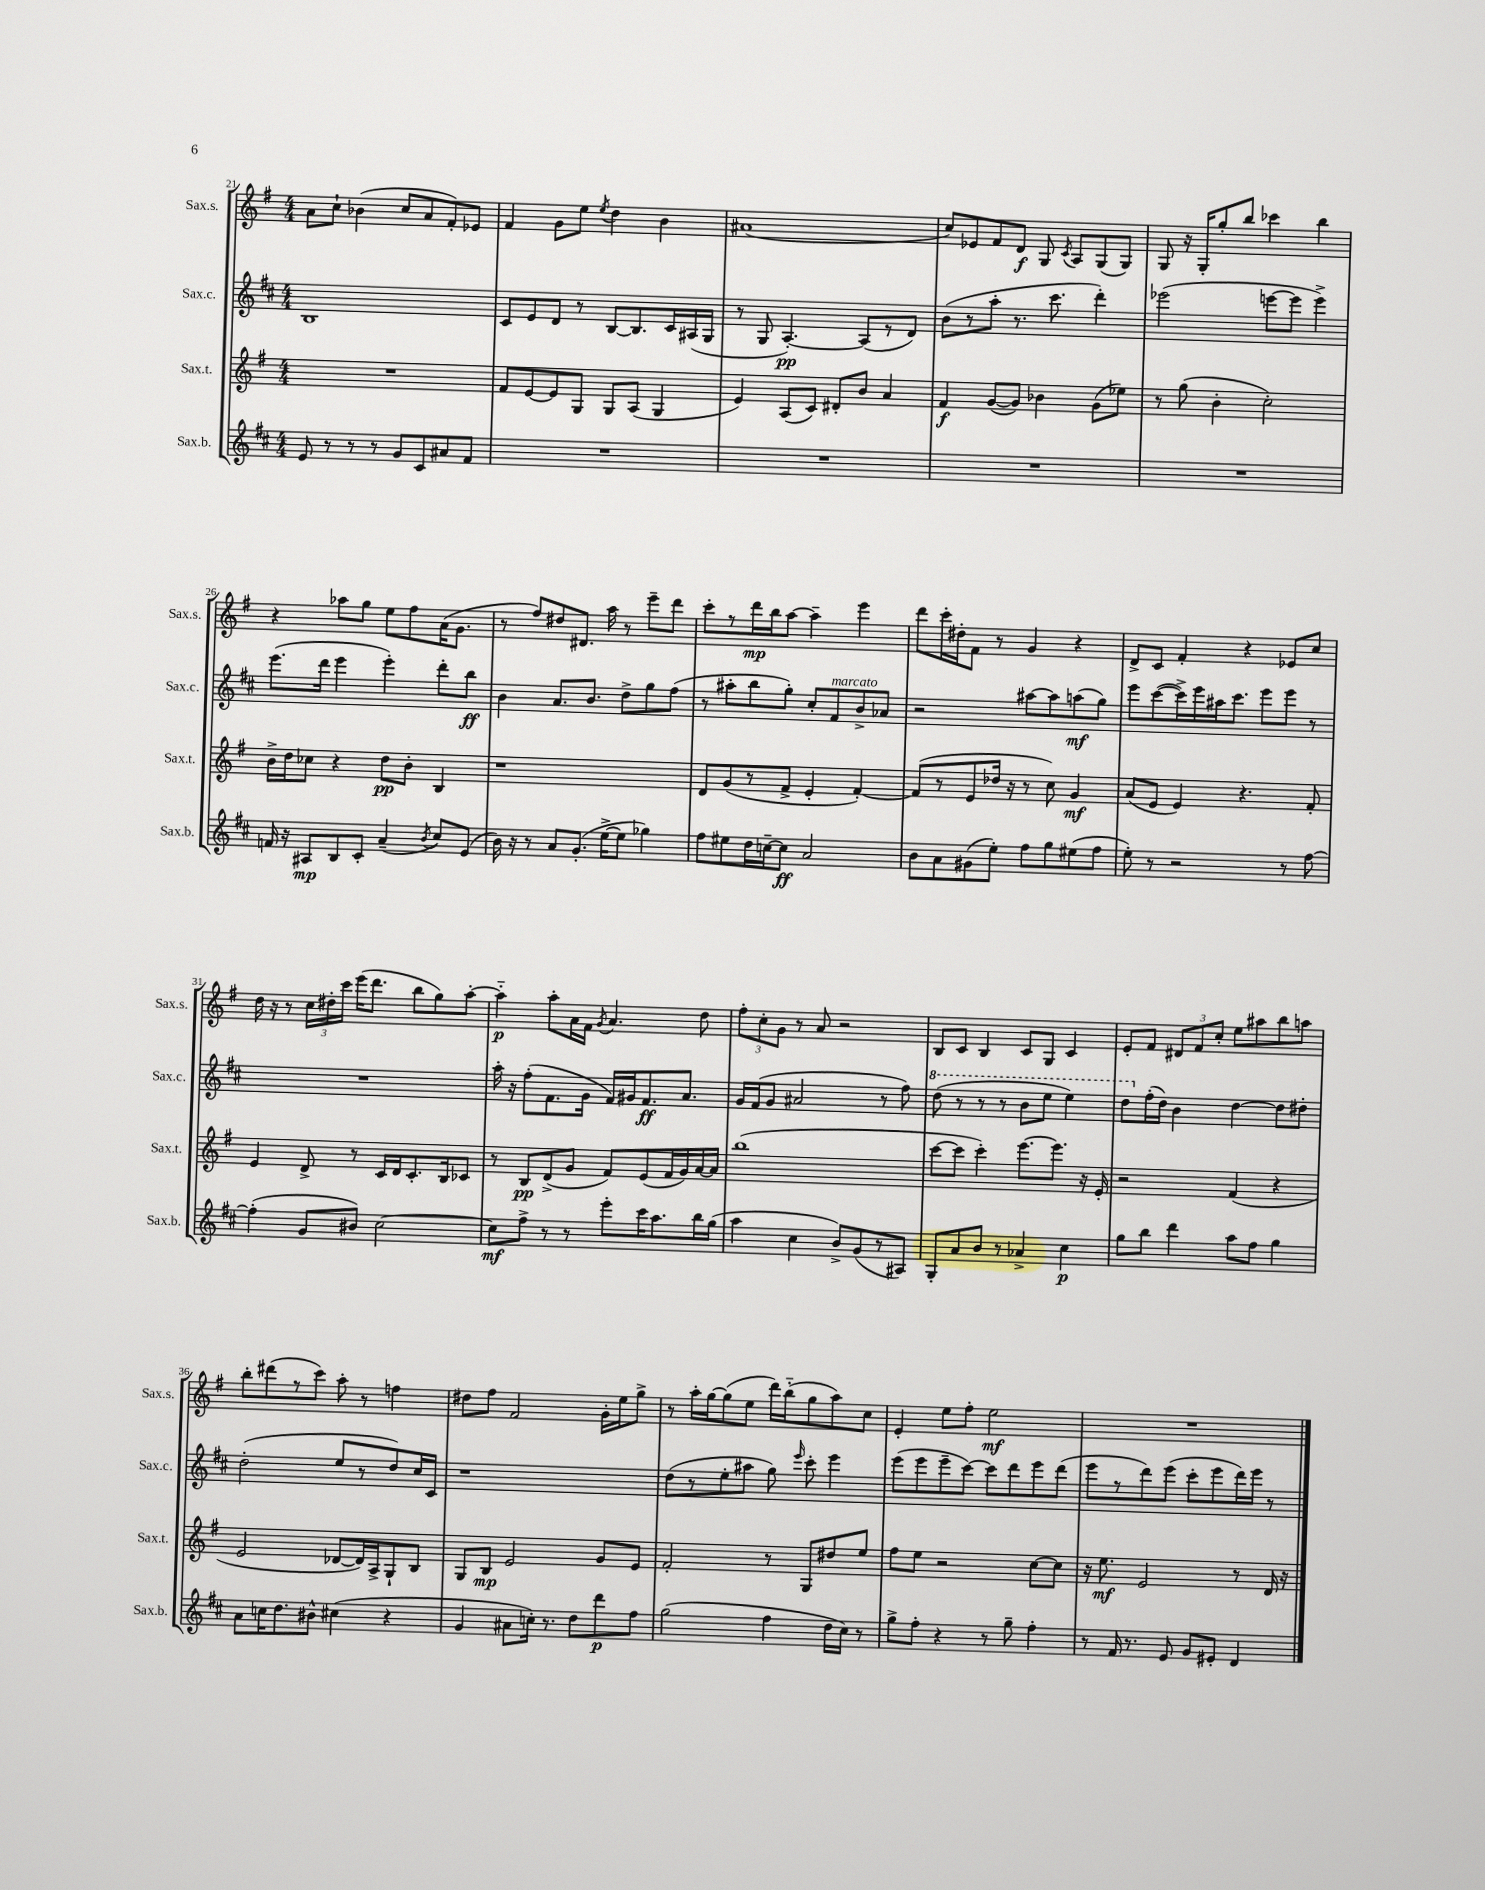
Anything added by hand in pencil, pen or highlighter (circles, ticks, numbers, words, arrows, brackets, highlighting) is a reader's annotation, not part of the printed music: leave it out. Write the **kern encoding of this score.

**kern	**kern	**kern	**kern
*staff4	*staff3	*staff2	*staff1
*clefG2	*clefG2	*clefG2	*clefG2
*k[f#c#]	*k[f#]	*k[f#c#]	*k[f#]
*M4/4	*M4/4	*M4/4	*M4/4
8e	1r	1B	8a
8r	.	.	8cc`
8r	.	.	(4b-
8r	.	.	.
8g	.	.	8cc
8c#	.	.	8a
8a#	.	.	8f#')
8f#	.	.	8e-
=	=	=	=
1r	8f#	8c#	4f#
.	[8e	8e	.
.	8e]	8d	8g
.	8G	8r	8ee
.	.	.	8qee
.	8G	[8B	4dd
.	(8A	8.B]	.
.	4G	.	4b
.	.	16c#	.
.	.	(16A#	.
.	.	16G	.
=	=	=	=
1r	4e)	8r	(1a#
.	.	8G	.
.	(8A	[4.A')	.
.	8c)	.	.
.	8d#'	.	.
.	8b	(8A]	.
.	4a	8r	.
.	.	8d)	.
=	=	=	=
1r	4f#	(8b	8cc)
.	.	8r	8e-
.	([8g	8aa'	8f#
.	8g])	8.r	8d
.	4b-	.	8G
.	.	8.ccc#	.
.	.	.	8qc
.	.	.	8A
.	(8g	4ddd')	(8G
.	8ee-)	.	8G)
=	=	=	=
1r	8r	(2eee-	8G
.	(8gg	.	16r
.	.	.	16G'
.	4b'	.	8gg'
.	.	.	8bb
.	2cc')	[8eee	4ccc-
.	.	8eee]	.
.	.	4eee^)	4bb
=	=	=	=
16f	16b^	(8.eee	4r
16r	16dd	.	.
8A#	8cc-	.	.
.	.	16ddd	.
8B	4r	4eee	8aa-
8c#'	.	.	8gg
(4a~	8dd	4eee')	8ee
.	8b'	.	8ff#
8qb	.	.	.
8cc#)	4B	8ddd'	(16a
.	.	.	8.g
(8e	.	8bb	.
=	=	=	=
16b)	1r	4b	8r
16r	.	.	.
8r	.	.	8ff#)
8a	.	8.a	8dd#
(8.g'	.	.	8.d#
.	.	8.b	.
[16ee^	.	.	16aa
8ee]	.	8dd^	8r
4gg-)	.	8gg	8eee~
.	.	(8ff#	8ddd
=	=	=	=
8ff#	8d	8r	8ccc'
8ee#	(8g	8aa#'	8r
16dd	8r	8bb	16ddd
[16cc~	.	.	16bb
8cc]	8f#^	8gg')	[8aa
2a	4e'	8cc#'	4aa~]
.	.	8f#	.
.	[4f#')	8b^	4eee
.	.	8a-	.
=	=	=	=
8b	(8f#]	2r	8ddd
8a	8r	.	16ccc'
.	.	.	16dd#'
(8g#	8e	.	8f#
8ee')	16dd-	.	8r
.	16r	.	.
8ff#	8r	[8aa#	4g
8gg	8cc)	8aa#]	.
(8ee#	4g	(8aa	4r
8ff#	.	8gg)	.
=	=	=	=
8ee')	(8a	8eee	8d^
8r	8e	([8ccc#	8c
2r	4e)	16ccc#^])	4f#'
.	.	16eee	.
.	.	16aa#	.
.	.	8.ccc#	.
.	4.r	.	4r
.	.	8eee	.
8r	.	8eee	8e-
[8ff#	8f#'	8r	8cc
=	=	=	=
(4ff#']	4e	1r	16dd
.	.	.	16r
.	.	.	8r
8g	8d^	.	24cc
.	.	.	24dd#'
.	.	.	24ccc
8b#)	8r	.	(16eee
.	.	.	8.ddd
[2cc#	16c	.	.
.	16d	.	.
.	8.c'	.	8bb
.	.	.	8gg)
.	16B	.	.
.	8c-	.	[8aa'
=	=	=	=
8cc#]	8r	16aa'	4aa'~]
.	.	16r	.
8ff#^	8B	(8ff#'	.
8r	(8d^	8.f#	8aa'
8r	8g	.	16a
.	.	16g	16f#
.	.	.	8qg
8eee'	8f#)	16f#)	4.a
.	.	16g#	.
16ccc#	(8e	8.f#	.
8.aa	.	.	.
.	16f#	.	.
.	16g)	8.a	.
16bb	[16a	.	8dd
(16gg	16a]	.	.
=	=	=	=
4aa	(1bb	16g	12ff#'
.	.	(16f#	.
.	.	.	12cc'
.	.	8g	.
.	.	.	12g
4cc#	.	2a#	8r
.	.	.	8a
8b^)	.	.	2r
(8g	.	.	.
8r	.	8r	.
8A#)	.	8ff#)	.
=	=	=	=
8G'	[8ccc	(8ddd	8B
8a	8ccc]	8r	8c
8b	4ccc')	8r	4B
8r	.	8r	.
4a-^	[8.eee	8bb	8c
.	.	8eee	8G
.	8.eee]	.	.
4cc#	.	4eee)	4c
.	16r	.	.
.	16e'	.	.
=	=	=	=
8gg	2r	8ddd	8e'
8bb	.	(16ff#'	8f#
.	.	16dd)	.
4ddd	.	4b	12d#
.	.	.	12f#
.	.	.	12cc'
8aa	(4f#	[4dd	8ee
8ff#	.	.	8aa#
4gg	4r	8dd]	8bb
.	.	8dd#'	8aa
=	=	=	=
8a	2e	(2dd'	8bb'
16cc	.	.	(8ddd#
8.dd	.	.	.
.	.	.	8r
8b#^^	.	.	8ccc)
(4cc#	[8d-	8ee	8aa'
.	16d-])	8r	8r
.	16A^	.	.
4r	8G`	8dd)	4ff
.	8B	16cc#	.
.	.	16c#	.
=	=	=	=
4g	8G	1r	8dd#
.	8B	.	8ff#
8a#	2e	.	2f#
16cc')	.	.	.
8.r	.	.	.
8dd	.	.	.
8ddd	8g	.	16g'
.	.	.	16ee
8ff#	8e	.	8gg^
=	=	=	=
(2gg	2f#'	(8dd	8r
.	.	8r	16aa'
.	.	.	[16gg
.	.	8ee'	(8gg]
.	.	8aa#	8ee
4ff#	8r	8gg)	16ddd)
.	.	.	(16bb'~
.	.	16qqeee	.
.	8G	8ccc#'	8gg
16dd	8dd#	4eee	8aa)
16cc#)	.	.	.
8r	8ee	.	8cc
=	=	=	=
8gg^	8ff#	(8eee	4e'
8ff#'	8ee	8eee	.
4r	2r	8eee~	8ee
.	.	[8ccc#)	8ff#'
8r	.	8ccc#]	2ee
8gg~	.	8ddd	.
4ff#'	[8cc	8eee	.
.	8cc]	(8ddd	.
=	=	=	=
8r	16r	8eee	1r
.	8.ee	.	.
16f#	.	8r	.
8.r	.	.	.
.	2e	8ddd)	.
8e	.	(8eee	.
8g	.	8ccc#'	.
8e#'	.	8eee	.
4d	8r	16ddd)	.
.	.	16eee	.
.	16d	8r	.
.	16r	.	.
==	==	==	==
*-	*-	*-	*-
